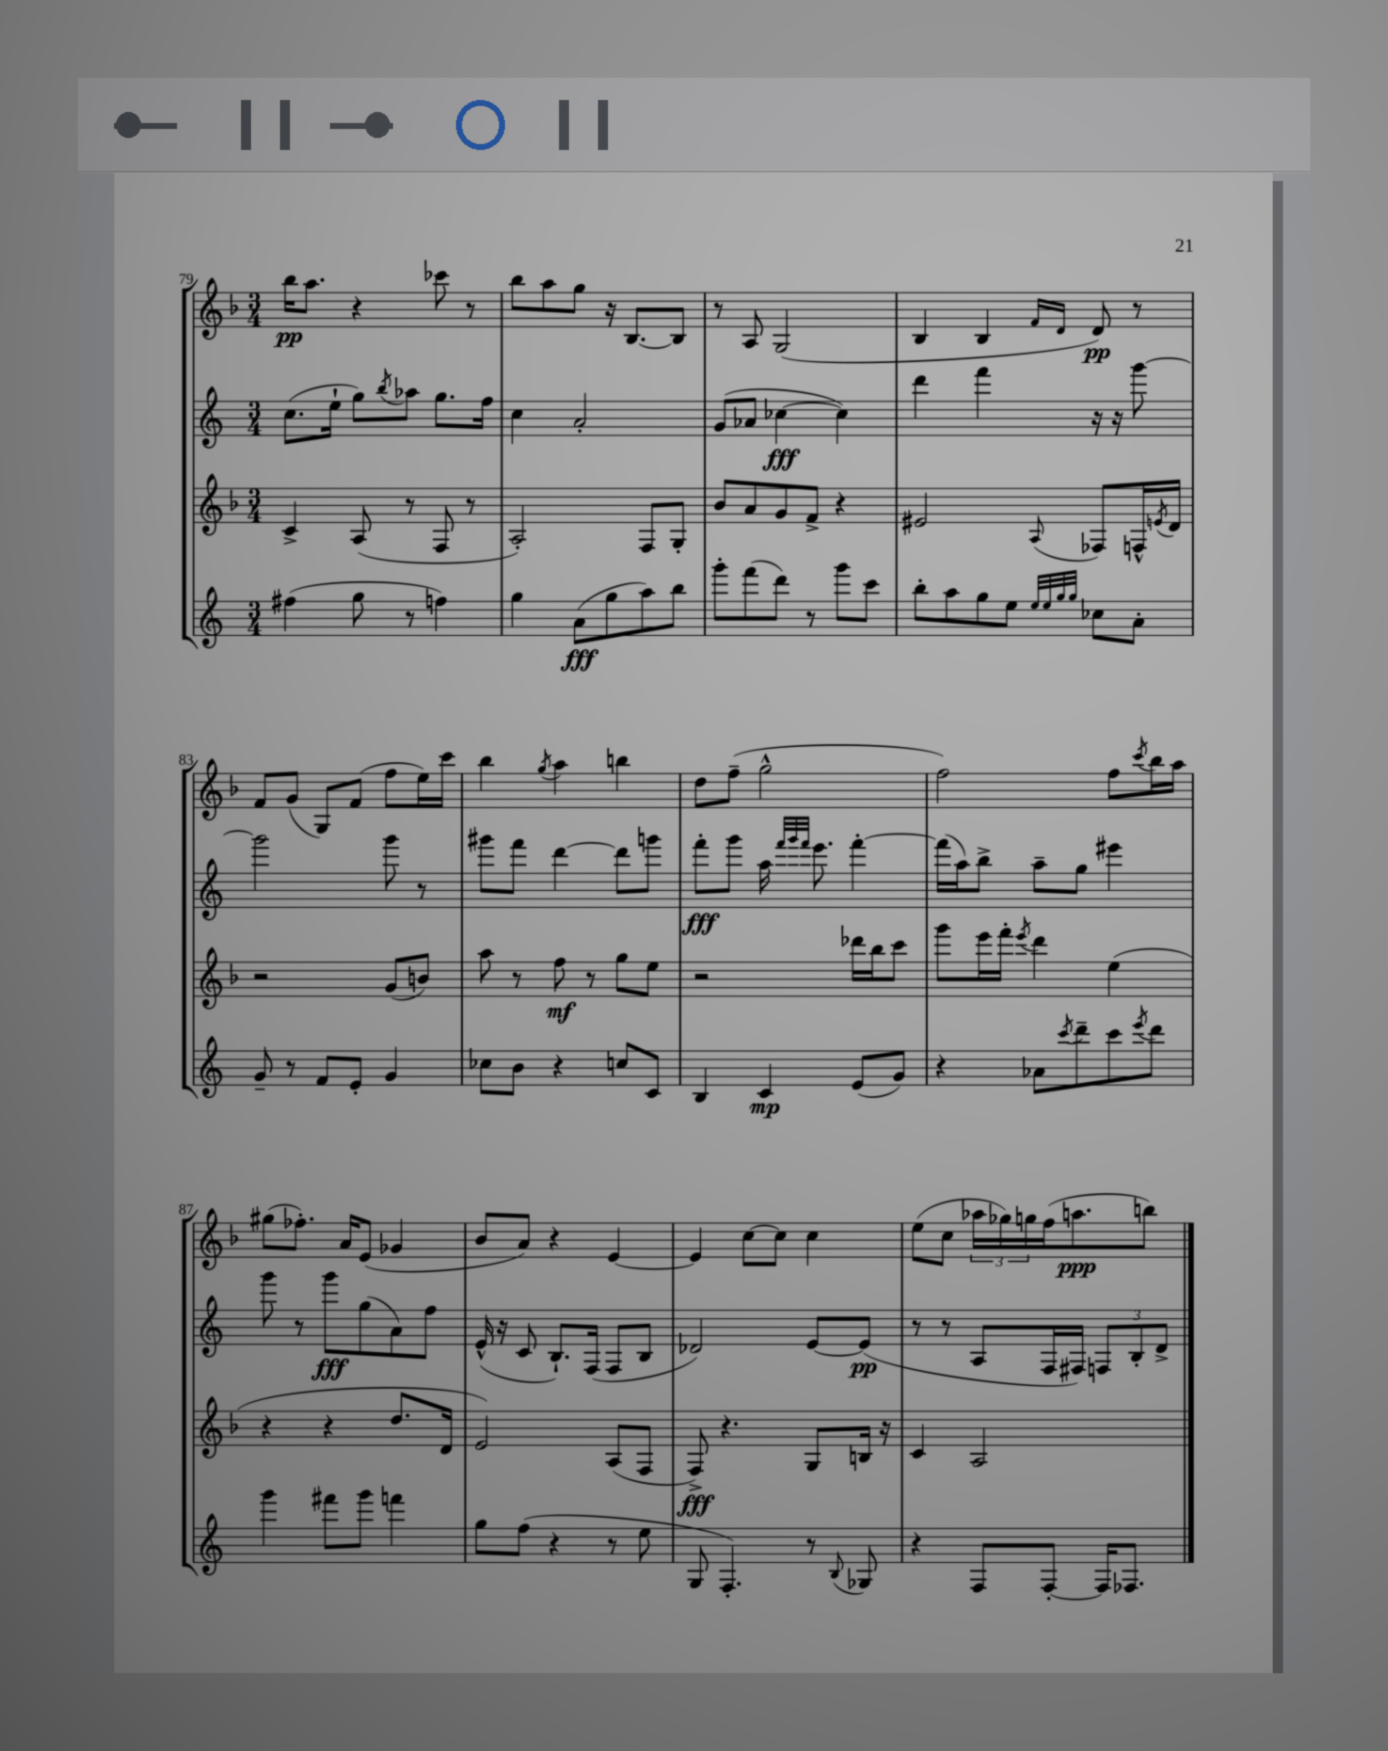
<<
\new StaffGroup <<
\new Staff = "s0" {
    \clef treble \key f \major \numericTimeSignature \time 3/4
    bes''16\pp a''8. r4 ces'''8 r8 |
    bes''8 a''8 g''8 r16 bes8.~ bes8 |
    r8 a8 g2( |
    bes4 bes4 \grace { f'16 d'16 } d'8\pp) r8 |
    f'8 g'8( g8) f'8( f''8 e''16) c'''16 |
    bes''4 \acciaccatura { g''8 } a''4 b''4 |
    d''8 f''8--( g''2-^ |
    f''2) f''8 \acciaccatura { c'''8 } bes''16 a''16 |
    gis''8( fes''8.-.) a'16 e'8( ges'4 |
    bes'8 a'8) r4 e'4~ |
    e'4 c''8~ c''8 c''4 |
    e''8( c''8 \tuplet 3/2 { aes''16 ges''16) g''16 } f''16( a''8.\ppp b''8) \bar "|." |
}
\new Staff = "s1" {
    \clef treble \key c \major \numericTimeSignature \time 3/4
    c''8.( e''16-! g''8) \acciaccatura { b''8 } aes''8 g''8. f''16 |
    c''4 a'2-. |
    g'8( aes'8 ces''4~\fff ces''4) |
    d'''4 f'''4 r16 r16 g'''8~ |
    g'''2 g'''8 r8 |
    gis'''8 f'''8 d'''4~ d'''8 g'''8 |
    f'''8-.\fff g'''8 a''16 \grace { f'''32 g'''32 f'''32 } e'''8. f'''4~-. |
    f'''16( a''16) b''8-> a''8-- g''8 eis'''4 |
    g'''8 r8 g'''8\fff g''8( a'8) f''8 |
    e'16-^( r16 c'8 b8.-!) f16( f8 b8 |
    des'2) e'8~ e'8\pp( |
    r8 r8 a8 f16 fis16) \tuplet 3/2 { f8 b8-. d'8-> } \bar "|." |
}
\new Staff = "s2" {
    \clef treble \key f \major \numericTimeSignature \time 3/4
    c'4-> a8( r8 f8 r8 |
    a2-.) f8 g8-. |
    bes'8 a'8 g'8 f'8-> r4 |
    eis'2 \appoggiatura { a8 } fes8 f16-^ \acciaccatura { e'8 } d'16 |
    r2 g'8( b'8) |
    a''8 r8 f''8\mf r8 g''8 e''8 |
    r2 des'''16 bes''16 c'''8 |
    g'''8 e'''16 f'''16-. \acciaccatura { e'''8 } d'''4 e''4( |
    r4 r4 d''8. d'16 |
    e'2) a8( f8 |
    f8->\fff) r4. g8 b16 r16 |
    c'4 a2 \bar "|." |
}
\new Staff = "s3" {
    \clef treble \key c \major \numericTimeSignature \time 3/4
    fis''4( g''8 r8 f''4) |
    g''4 a'8\fff( g''8 a''8) b''8 |
    g'''8-. f'''8( d'''8) r8 g'''8 c'''8 |
    b''8-. a''8 g''8 e''8 \grace { e''32 e''32 g''32 g''32 } ces''8 a'8-. |
    g'8-- r8 f'8 e'8-. g'4 |
    ces''8 b'8 r4 c''8 c'8 |
    b4 c'4\mp e'8( g'8) |
    r4 aes'8 \acciaccatura { c'''8 } d'''8-- c'''8 \acciaccatura { e'''8 } d'''8 |
    g'''4 fis'''8 g'''8 f'''4 |
    g''8 f''8( r4 r8 e''8 |
    g8 f4.-.) r8 \appoggiatura { b8 } ges8 |
    r4 f8 f8~-. f16 fes8. \bar "|." |
}
>>
>>
\layout { \context { \Score currentBarNumber = #79 } }
